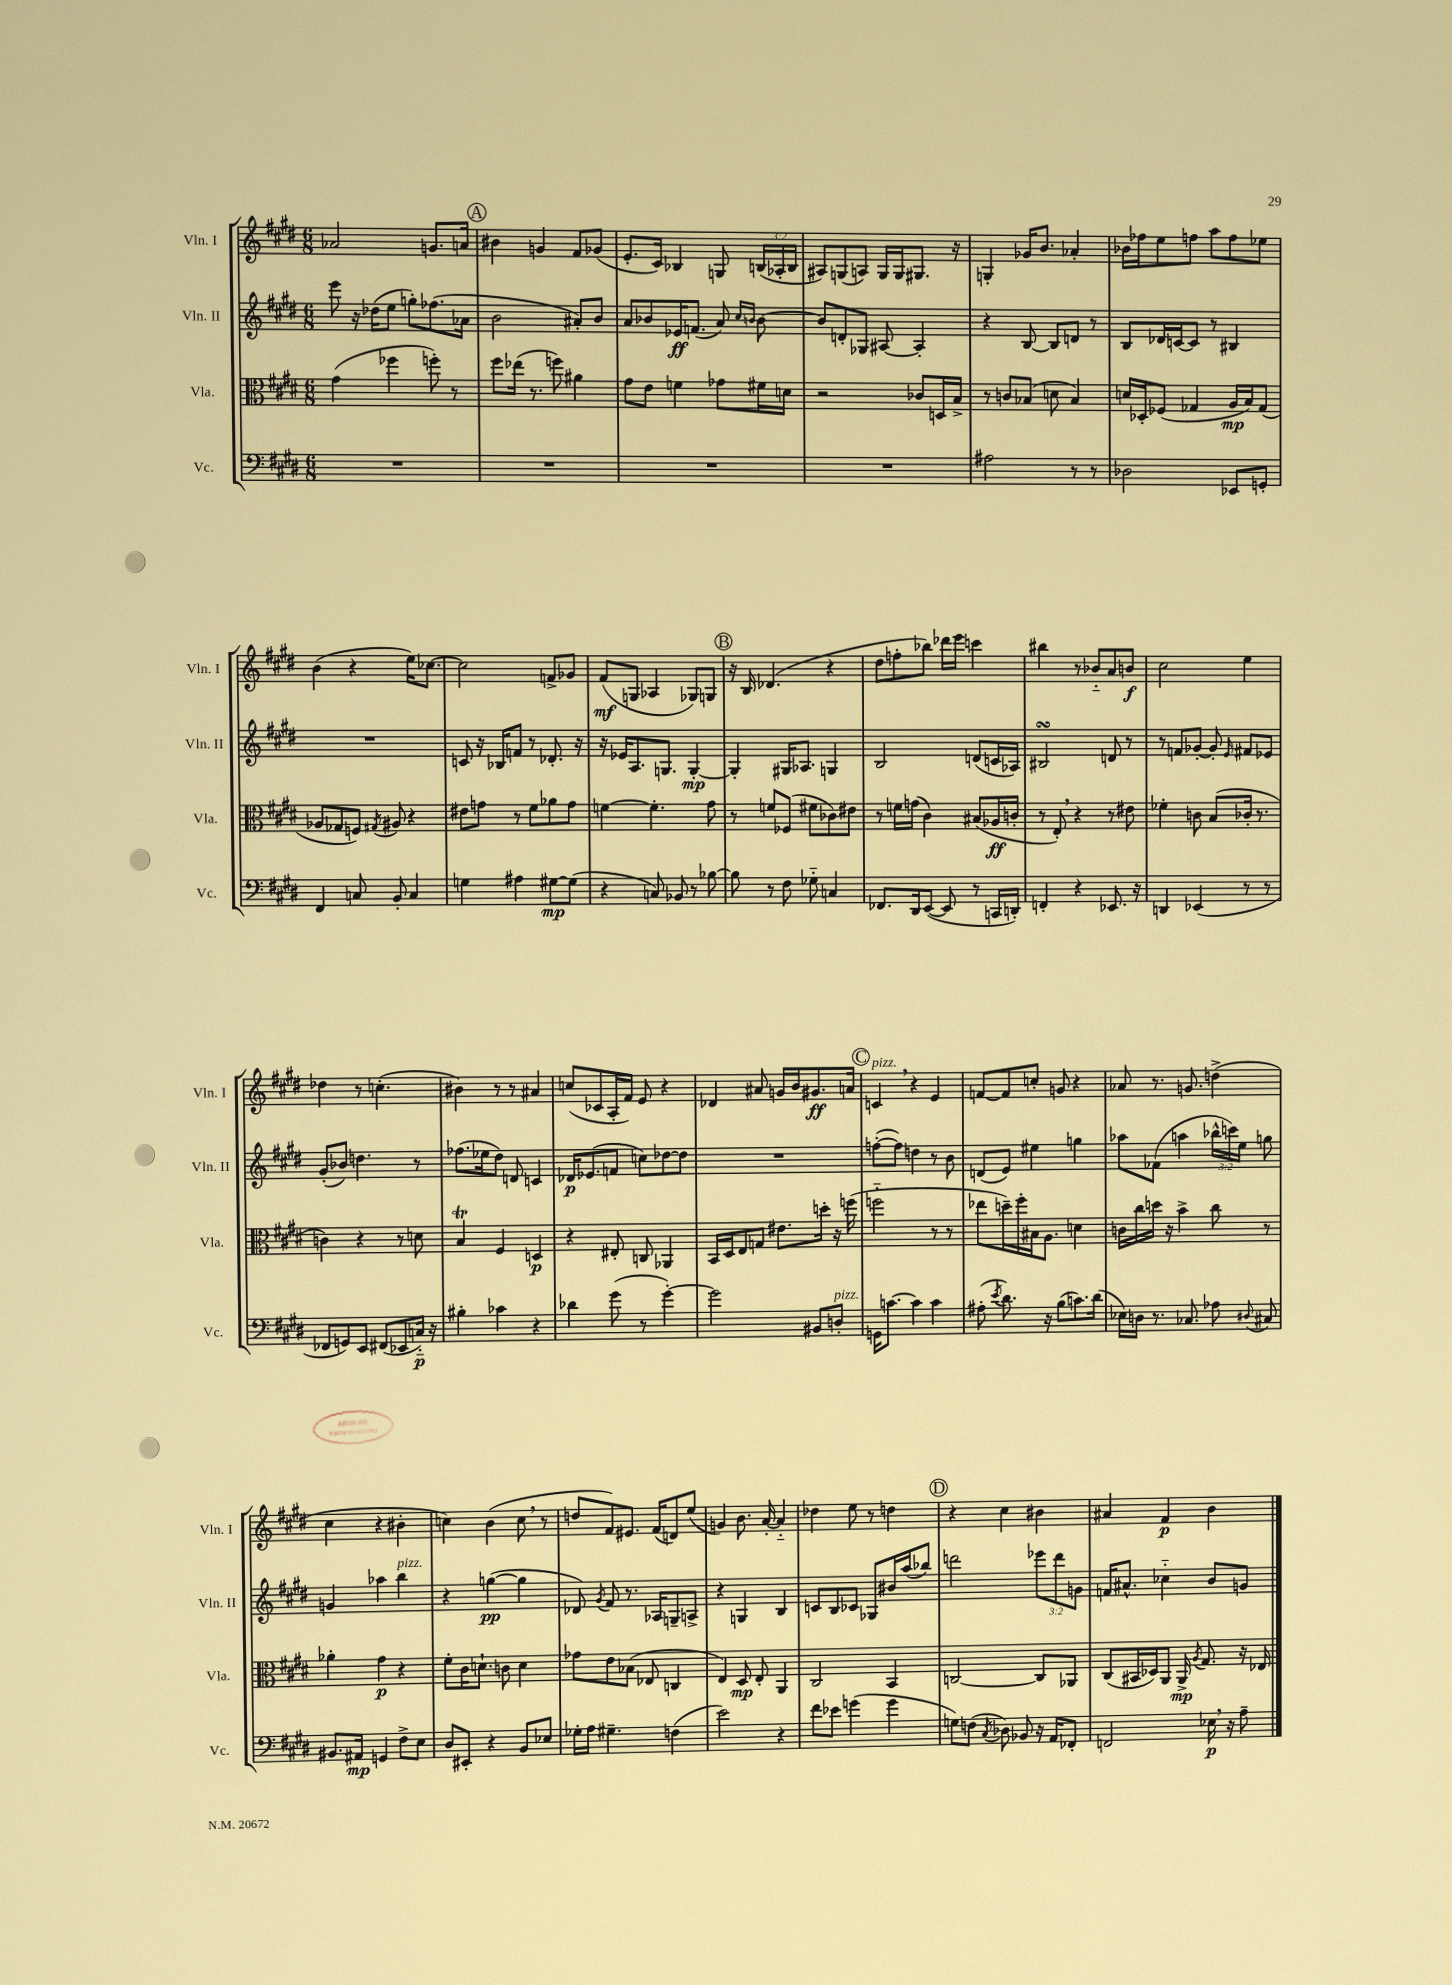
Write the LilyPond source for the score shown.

<<
\new StaffGroup <<
\new Staff = "s0" \with { instrumentName = "Vln. I" shortInstrumentName = "Vln. I" } {
    \clef treble \key e \major \numericTimeSignature \time 6/8 \override Staff.TupletNumber.text = #tuplet-number::calc-fraction-text
    \autoBeamOff aes'2 g'8.[ a'16] |
    \mark \markup { \circle "A" } bis'4 g'4 fis'8[ ges'8]( |
    e'8.[-. cis'16]) bes4 g8 \tuplet 3/2 { b16[( aes16-. b16] } |
    ais8[) g8( a8]) g16[ g16 gis8.] r16 |
    g4-. ges'16[ b'8.] aes'4-. |
    bes'16[ fes''16 e''8 f''8] a''8[ f''8 ees''8] |
    b'4( r4 e''16[) ces''8.]~ |
    ces''2 f'8[-> ges'8] |
    fis'8[\mf( g8] aes4 ges8[) g8] |
    \mark \markup { \circle "B" } r16 b16 des'4.( r4 |
    dis''8[ f''8-. bes''8]) des'''16[ e'''16] c'''4 |
    bis''4 r8 bes'8[-_ a'8 b'8]\f |
    cis''2 e''4 |
    des''4 r8 c''4.-.( |
    bis'4) r8 r8 ais'4 |
    c''8[( ces'8 a16-. fis'16]) e'8 r4 |
    des'4 ais'8 g'16[ b'16 gis'8.\ff a'16] |
    \mark \markup { \circle "C" } c'4^\markup { \italic "pizz." } \breathe r4 e'4 |
    f'8[~ f'8 c''8]-. g'8 r4 |
    aes'8 r8. g'8. d''4->( |
    cis''4 r4 bis'4-. |
    c''4) b'4( c''8 \breathe r8 |
    d''8[ fis'8) eis'8.] fis'16[( d'8) e''8]( |
    g'4) b'8. a'16~-. a'4-_ |
    des''4 e''8 r8 d''4 |
    \mark \markup { \circle "D" } r4 cis''4 bis'4 |
    ais'4 fis'4\p b'4 \bar "|." |
}
\new Staff = "s1" \with { instrumentName = "Vln. II" shortInstrumentName = "Vln. II" } {
    \clef treble \key e \major \numericTimeSignature \time 6/8 \override Staff.TupletNumber.text = #tuplet-number::calc-fraction-text
    \autoBeamOff e'''8 r16 des''16[( e''8] g''8[-.) fes''8.( aes'16] |
    \mark \markup { \circle "A" } b'2 ais'8[-.) b'8] |
    a'8[ bes'8 ees'16\ff f'8.]( a'8) \grace { cis''16[ b'16] } b'8~ |
    b'8[ d'8-. ges8] ais8~ ais4-. |
    r4 b8~ b8[ d'8] r8 |
    b8[ des'16 c'16~ c'8] r8 bis4 |
    R2. |
    c'8 r16 bes16[ f'8] r8 des'8.-. r16 |
    r16 ees'16[ a8. g8.] g4~-.\mp |
    \mark \markup { \circle "B" } g4-. gis16[ aes8.] g4 |
    b2 d'8[( c'16 aes16]) |
    bis2\turn d'8 r8 |
    r8 f'8[ ges'8]~-. ges'8-. \grace { e'16 } fis'8[ ees'8] |
    gis'8[-.( bes'8]) d''4. r8 |
    fes''8.[( ees''16 dis''8]) d'8 c'4 |
    des'16[\p ees'8.( f'8] c''8[) des''8~ des''8] |
    R2. |
    \mark \markup { \circle "C" } f''8[~-.( f''8]) d''4 r8 b'8 |
    d'8[( e'8]) eis''4 g''4 |
    aes''8[ fes'8]( a''4 \tuplet 3/2 { bes''16[-^ c'''16) e''16] } g''8 |
    g'4 aes''4 b''4^\markup { \italic "pizz." } |
    r4 g''4~\pp( g''4 |
    des'8) \acciaccatura { gis'8 } fis'8 r8. aes16[ g8-- a8]-> |
    r4 g4 b4 |
    c'8[ b8 ces'8] ges8[ bis'16 a''16( bes''8]) |
    \mark \markup { \circle "D" } d'''2 \tuplet 3/2 { ees'''8[ d'''8 g'8] } |
    f'16[ ais'8.]-^ ces''4-_ b'8[ g'8] \bar "|." |
}
\new Staff = "s2" \with { instrumentName = "Vla." shortInstrumentName = "Vla." } {
    \clef alto \key e \major \numericTimeSignature \time 6/8
    \autoBeamOff gis'4( fes''4 f''8-.) r8 |
    \mark \markup { \circle "A" } fis''8[ ees''16]( r8. f''8) ais'4 |
    gis'8[ e'8] f'4 ges'8[ fis'16 d'16] |
    r2 ces'8[ d16 b16]-> |
    r8 c'8[ bes8]( d'8 bes4) |
    d'16[ des16-. fes8]( ges4 a16[\mp b16) ges8]( |
    aes8[ ges8 f8]) \acciaccatura { gis8 } ais8 r4 |
    eis'8[ g'8] r8 fis'8[ aes'8 g'8] |
    f'4~ f'4.-. gis'8 |
    \mark \markup { \circle "B" } r8 f'8[ fes8]( fis'8[ ces'8) eis'8] |
    r8 f'16[ g'16]( cis'4) bis8[( aes16\ff c'16]-. |
    r8 e8-.) \breathe r4 r8 eis'8 |
    fes'4-. c'8 b8[( ces'16]-. r8. |
    c'4) r4 r8 d'8 |
    b4\trill fis4 d4\p |
    r4 eis8-. c8 aes,4 |
    b,16[ dis16 e8 g8] eis'8.[ d''16]-. r16 f''16( |
    \mark \markup { \circle "C" } f''2-_ r8 r8 |
    ees''8[ d''16--) fis''16-. bis16 a8.] d'4 |
    c'16[ cis''16 d''16] r16 b'4-> cis''8 r8 |
    aes'4-. gis'4\p r4 |
    fis'8[-. cis'16 d'8.]-! c'8 d'4 |
    ges'8[ e'8 bes8]( ees8 c4 |
    e4) dis8\mp e8-. a,4 |
    cis2 b,4 |
    \mark \markup { \circle "D" } c2~ c8[ aes,8] |
    cis8[( bis,16 des16) a,8] a,16->\mp \acciaccatura { a8 } gis8. r16 ees16 \bar "|." |
}
\new Staff = "s3" \with { instrumentName = "Vc." shortInstrumentName = "Vc." } {
    \clef bass \key e \major \numericTimeSignature \time 6/8
    \autoBeamOff R2. |
    \mark \markup { \circle "A" } R2. |
    R2. |
    R2. |
    ais2 r8 r8 |
    des2 ees,8[ g,8]-. |
    fis,4 c8 b,8-. c4 |
    g4 ais4 gis8[~\mp gis8]( |
    r4 c8) bes,8 r8 bes8~ |
    \mark \markup { \circle "B" } bes8 r8 fis8 ges8-_ c4 |
    fes,8.[ dis,16 e,8]~( e,8 r8 c,16[ d,16]-.) |
    f,4-. r4 ees,8. r16 |
    d,4 ees,4( r8 r8 |
    fes,8[ g,8) e,8] fis,8[( ees,8 c16]-_\p) r16 |
    bis4-. ces'4 r4 |
    des'4 gis'8( r8 gis'4~-.) |
    gis'2 bis,8[ d8]-.^\markup { \italic "pizz." } |
    \mark \markup { \circle "C" } g,16[ c'8.]~ c'4 c'4 |
    ais8-.( \acciaccatura { e'8 } dis'8.) r16 b8[( c'8.) dis'16]( |
    ees16[) d16] r8. ces8. aes8 \appoggiatura { dis8 } cis8 |
    bis,8.[ ais,16]\mp g,4 fis8[-> e8] |
    dis8[ eis,8]-. r4 b,8[ ees8] |
    ges16[-. a16] gis4.-- f4( |
    e'2) r4 |
    fis'8[ ees'8] g'4( g'4 |
    \mark \markup { \circle "D" } g8[) f8]( \acciaccatura { cis8 } des8) bes,8 r16 a,16[ fes,8]-. |
    f,2 ees16\p \breathe r16 a8-- \bar "|." |
}
>>
>>
\layout { \context { \Score \remove "Bar_number_engraver" } }
